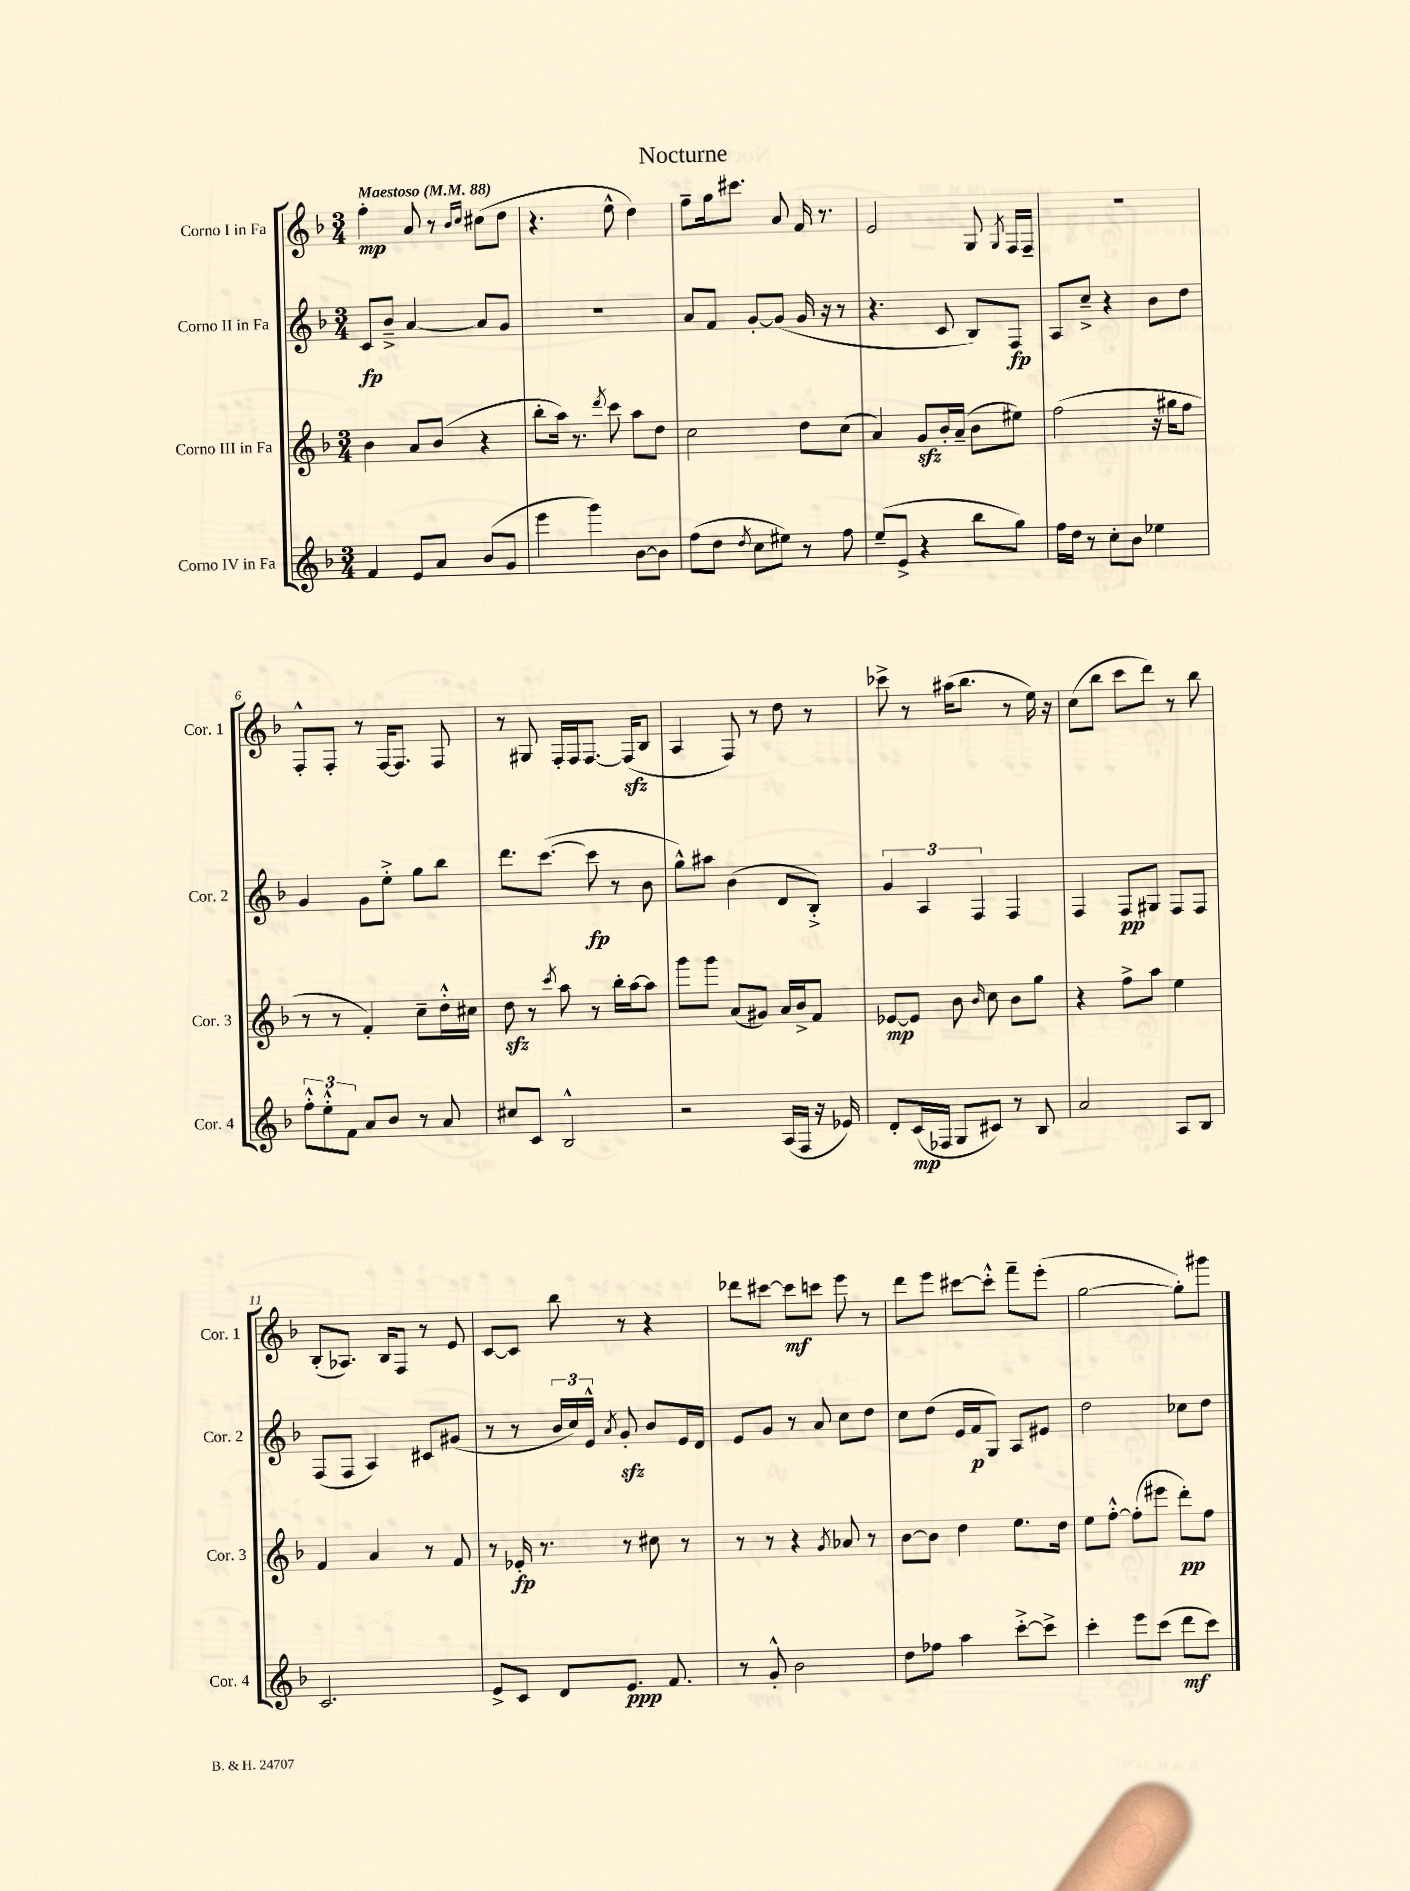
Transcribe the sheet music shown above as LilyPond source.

\header { title = "Nocturne" }
<<
\new StaffGroup <<
\new Staff = "s0" \with { instrumentName = "Corno I in Fa" shortInstrumentName = "Cor. 1" } {
    \clef treble \key f \major \numericTimeSignature \time 3/4 \tempo "Maestoso" 4 = 88
    \autoBeamOff f''4-.\mp a'8 r8 \grace { bes'16[ c''16] } cis''8[( d''8] |
    r4. e''8-^ d''4) |
    f''8[-- g''16 cis'''8.] a'8 f'16 r8. |
    e'2 g8 \acciaccatura { g8 } f16[ f16]-- |
    R2. |
    f8[-.-^ f8]-. r8 f16[~ f8.] f8 |
    r8 gis8 f16[-. f16 f8.]~ f16[\sfz( bes8] |
    a4 f8) r8 d''8 r8 |
    ces'''8-> r8 ais''16[( bes''8.] r8 e''16) r16 |
    c''8[( bes''8] c'''8[ d'''8]) r8 bes''8 |
    bes8[-.( aes8.]) bes16[ f8] r8 e'8 |
    c'8[~ c'8] bes''8 r8 r4 |
    des'''8[ cis'''8]~ cis'''8[\mf c'''8] e'''8 r8 |
    d'''8[ e'''8] cis'''8[~ cis'''8]-.-^ f'''8[-- e'''8]-.( |
    g''2~ g''8[-.) gis'''8] \bar "|." |
}
\new Staff = "s1" \with { instrumentName = "Corno II in Fa" shortInstrumentName = "Cor. 2" } {
    \clef treble \key f \major \numericTimeSignature \time 3/4
    \autoBeamOff c'8[\fp bes'8]---> a'4~ a'8[ g'8] |
    R2. |
    a'8[ f'8] g'8[~-. g'8]( g'16 r16 r8 |
    r4. c'8 bes8[) f8]\fp |
    a8[ c''8]---> r4 bes'8[ d''8] |
    g'4 g'8[ e''8]-.-> g''8[ bes''8] |
    d'''8.[ c'''8.]~( c'''8\fp r8 bes'8 |
    g''8[-^) ais''8] bes'4( d'8[ bes8]-.->) |
    \tuplet 3/2 { g'4 a4 f4 } f4 |
    f4 f8[\pp gis8] f8[ f8] |
    f8[( f8] a4) cis'8[ gis'8]( |
    r8 r8 \tuplet 3/2 { bes'16[ c''16) e'16]-^ } \acciaccatura { a'8 } g'8-.\sfz bes'8[ e'16 d'16] |
    e'8[ g'8] r8 a'8 c''8[ d''8] |
    c''8[ d''8]( e'16[ f'16\p g8]) a8[ eis'8] |
    d''2 ces''8[ d''8] \bar "|." |
}
\new Staff = "s2" \with { instrumentName = "Corno III in Fa" shortInstrumentName = "Cor. 3" } {
    \clef treble \key f \major \numericTimeSignature \time 3/4
    \autoBeamOff bes'4 a'8[ bes'8]( r4 |
    bes''8[-. a''16]) r8. \acciaccatura { d'''8 } c'''8 a''8[ d''8] |
    c''2 d''8[ c''8]( |
    a'4) g'8[\sfz bes'16-. a'16]--( bes'8[ eis''8]) |
    f''2( r16 gis''16[ f''8] |
    r8 r8 f'4-.) c''8[-- d''16-.-^ cis''16] |
    d''8\sfz r8 \acciaccatura { c'''8 } a''8 r8 bes''16[-. a''16~ a''8] |
    g'''8[ g'''8] a'8[( gis'8]) a'16[ bes'16-> f'8] |
    ees'8[~\mp ees'8] bes'8 \grace { bes'16 } c''8 bes'8[ g''8] |
    r4 f''8[-> a''8] e''4 |
    f'4 a'4 r8 f'8 |
    r8 ees'16-.\fp r8. r8 cis''8 r8 |
    r8 r8 r4 \acciaccatura { g'8 } aes'8 r8 |
    bes'8[~ bes'8] d''4 e''8.[ d''16] |
    e''8[ f''8]~-.-^ f''8[-.( eis'''8] d'''8[-.\pp) f''8] \bar "|." |
}
\new Staff = "s3" \with { instrumentName = "Corno IV in Fa" shortInstrumentName = "Cor. 4" } {
    \clef treble \key f \major \numericTimeSignature \time 3/4
    \autoBeamOff f'4 e'8[ a'8] bes'8[( g'8] |
    e'''4 g'''4) bes'8[~ bes'8] |
    f''8[( d''8] \acciaccatura { d''8 } c''8[ eis''8]) r8 f''8 |
    e''8[--( e'8]-> r4 bes''8[ g''8]) |
    f''16[ d''16] r8 c''8[-. bes'8] ees''4 |
    \tuplet 3/2 { f''8[-.-^ e''8-.-^ f'8] } a'8[ bes'8] r8 a'8 |
    cis''8[ c'8] bes2-^ |
    r2 a16[( f16] r16 ees'16) |
    d'8[-. c'16\mp( fes16] g8[ cis'8]) r8 bes8 |
    a'2 a8[ bes8] |
    c'2. |
    e'8[-> c'8] d'8[ e'8.]\ppp f'8. |
    r8 g'8-.-^ bes'2 |
    d''8[ fes''8] a''4 c'''8[~-.-> c'''8]-> |
    c'''4-. e'''8[ c'''8]( d'''8[\mf c'''8]) \bar "|." |
}
>>
>>
